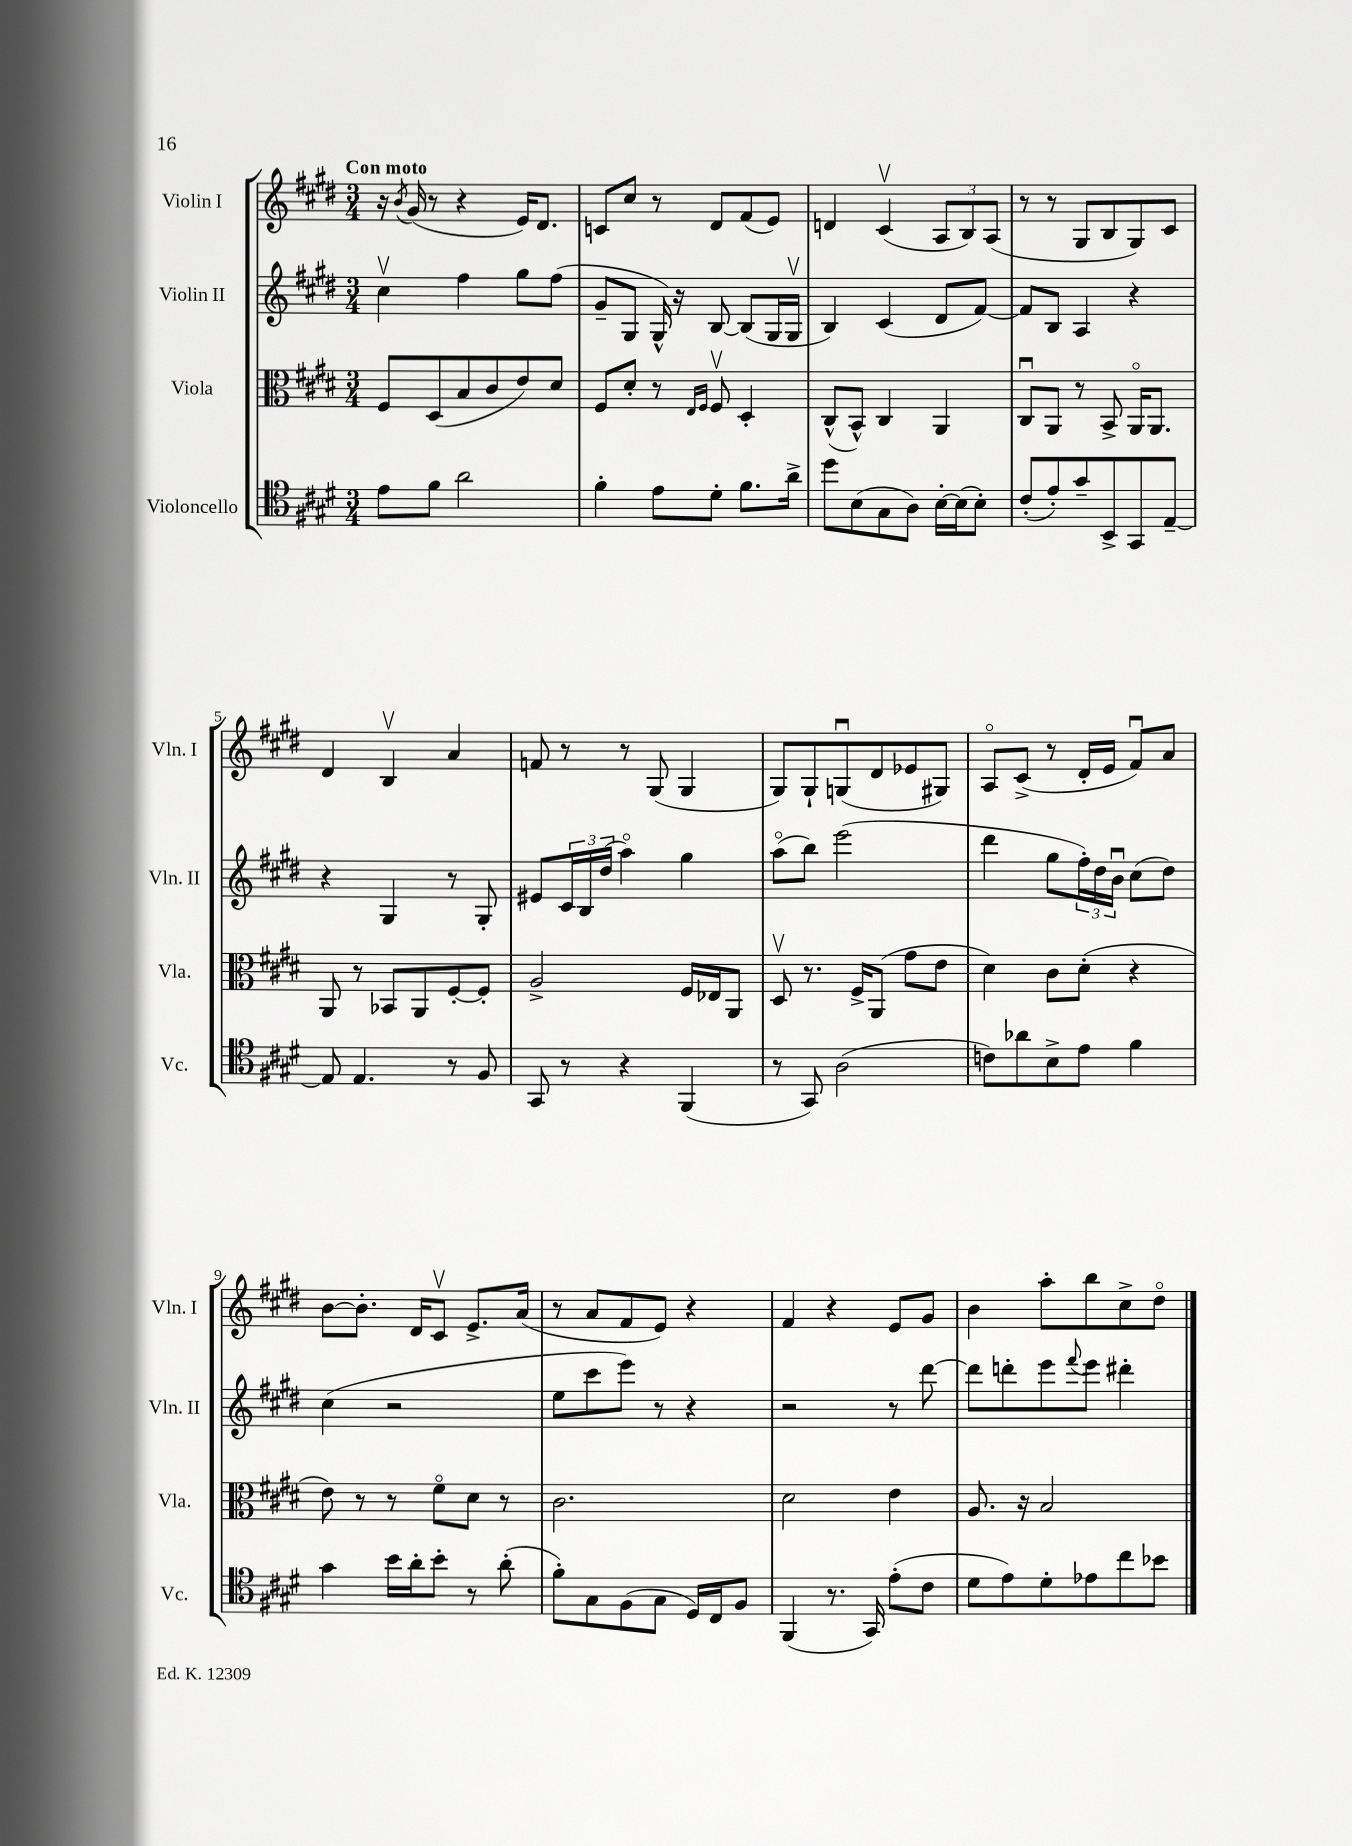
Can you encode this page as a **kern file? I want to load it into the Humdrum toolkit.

**kern	**kern	**kern	**kern
*staff4	*staff3	*staff2	*staff1
*clefC4	*clefC3	*clefG2	*clefG2
*k[f#c#g#d#]	*k[f#c#g#d#]	*k[f#c#g#d#]	*k[f#c#g#d#]
*M3/4	*M3/4	*M3/4	*M3/4
8e	8F#	4cc#v	16r
.	.	.	8qb
.	.	.	(16g#
8f#	(8D#	.	8r
2a	8B	4ff#	4r
.	8c#	.	.
.	8e)	8gg#	16e)
.	.	.	8.d#
.	8d#	(8ff#	.
=	=	=	=
4f#'	8F#	8g#~	8c
.	8d#'	8G#	8cc#
8e	8r	16G#^^)	8r
.	.	16r	.
.	16qqE	.	.
.	16qqF#	.	.
8d#'	8F#v	[8B	8d#
8.f#	4D#'	(8B]	(8f#
.	.	16G#	8e)
16a^	.	16G#v	.
=	=	=	=
8dd#	(8C#^^	4B)	4d
(8B	8BB^^)	.	.
8G#	4C#	(4c#	(4c#v
8A)	.	.	.
[16B'	4AA	8d#	12A
(16B]	.	.	.
.	.	.	12B)
8B')	.	[8f#)	.
.	.	.	(12A
=	=	=	=
(8c#'	8C#u	8f#]	8r
8e')	8AA	8B	8r
8g#~	8r	4A	8G#
8BB^	8BB^	.	8B
8GG#	16AAo	4r	8G#)
.	8.AA	.	.
[8E~	.	.	8c#
=	=	=	=
8E]	8AA	4r	4d#
4.E	8r	.	.
.	8BB-	4G#	4Bv
.	8AA	.	.
8r	[8F#'	8r	4a
8F#	8F#']	8G#'	.
=	=	=	=
8GG#	2A^	8e#	8f
8r	.	24c#	8r
.	.	24B	.
.	.	(24dd#	.
4r	.	4aao)	8r
.	.	.	(8G#
(4FF#	16F#	4gg#	4G#
.	16E-	.	.
.	8AA	.	.
=	=	=	=
8r	8D#v	(8aao	8G#)
8GG#)	8.r	8bb)	8G#`
(2A	.	(2eee	(8Gu
.	16F#^	.	.
.	(8AA	.	8d#
.	8g#	.	8e-
.	8e	.	8G#)
=	=	=	=
8c)	4d#)	4ddd#	8Ao
8a-	.	.	(8c#^
8B^	8c#	8gg#	8r
8e	(8d#'	24ff#')	16d#'
.	.	24dd#	.
.	.	.	16e
.	.	24bu	.
4f#	4r	(8cc#	8f#u)
.	.	8dd#)	8a
=	=	=	=
4g#	8e)	(4cc#	[8b
.	8r	.	8.b']
16b	8r	2r	.
16a'	.	.	16d#
8b'	8f#o	.	8c#v
8r	8d#	.	8.e^
(8a'	8r	.	.
.	.	.	(16a
=	=	=	=
8f#')	2.c#	8ee	8r
8G#	.	8ccc#	8a
(8F#	.	8eee)	8f#
8G#	.	8r	8e)
16D#)	.	4r	4r
16C#	.	.	.
8F#	.	.	.
=	=	=	=
(4FF#	2d#	2r	4f#
8.r	.	.	4r
16GG#)	.	.	.
(8e'	4e	8r	8e
8c#	.	[8ddd#	8g#
=	=	=	=
8d#	8.A	8ddd#]	4b
8e)	.	8ddd'	.
.	16r	.	.
8d#'	2B	8eee	8aa'
.	.	8qqfff#	.
8e-	.	8eee	8bb
8cc#	.	4ddd#'	8cc#^
8b-	.	.	8dd#o
==	==	==	==
*-	*-	*-	*-
